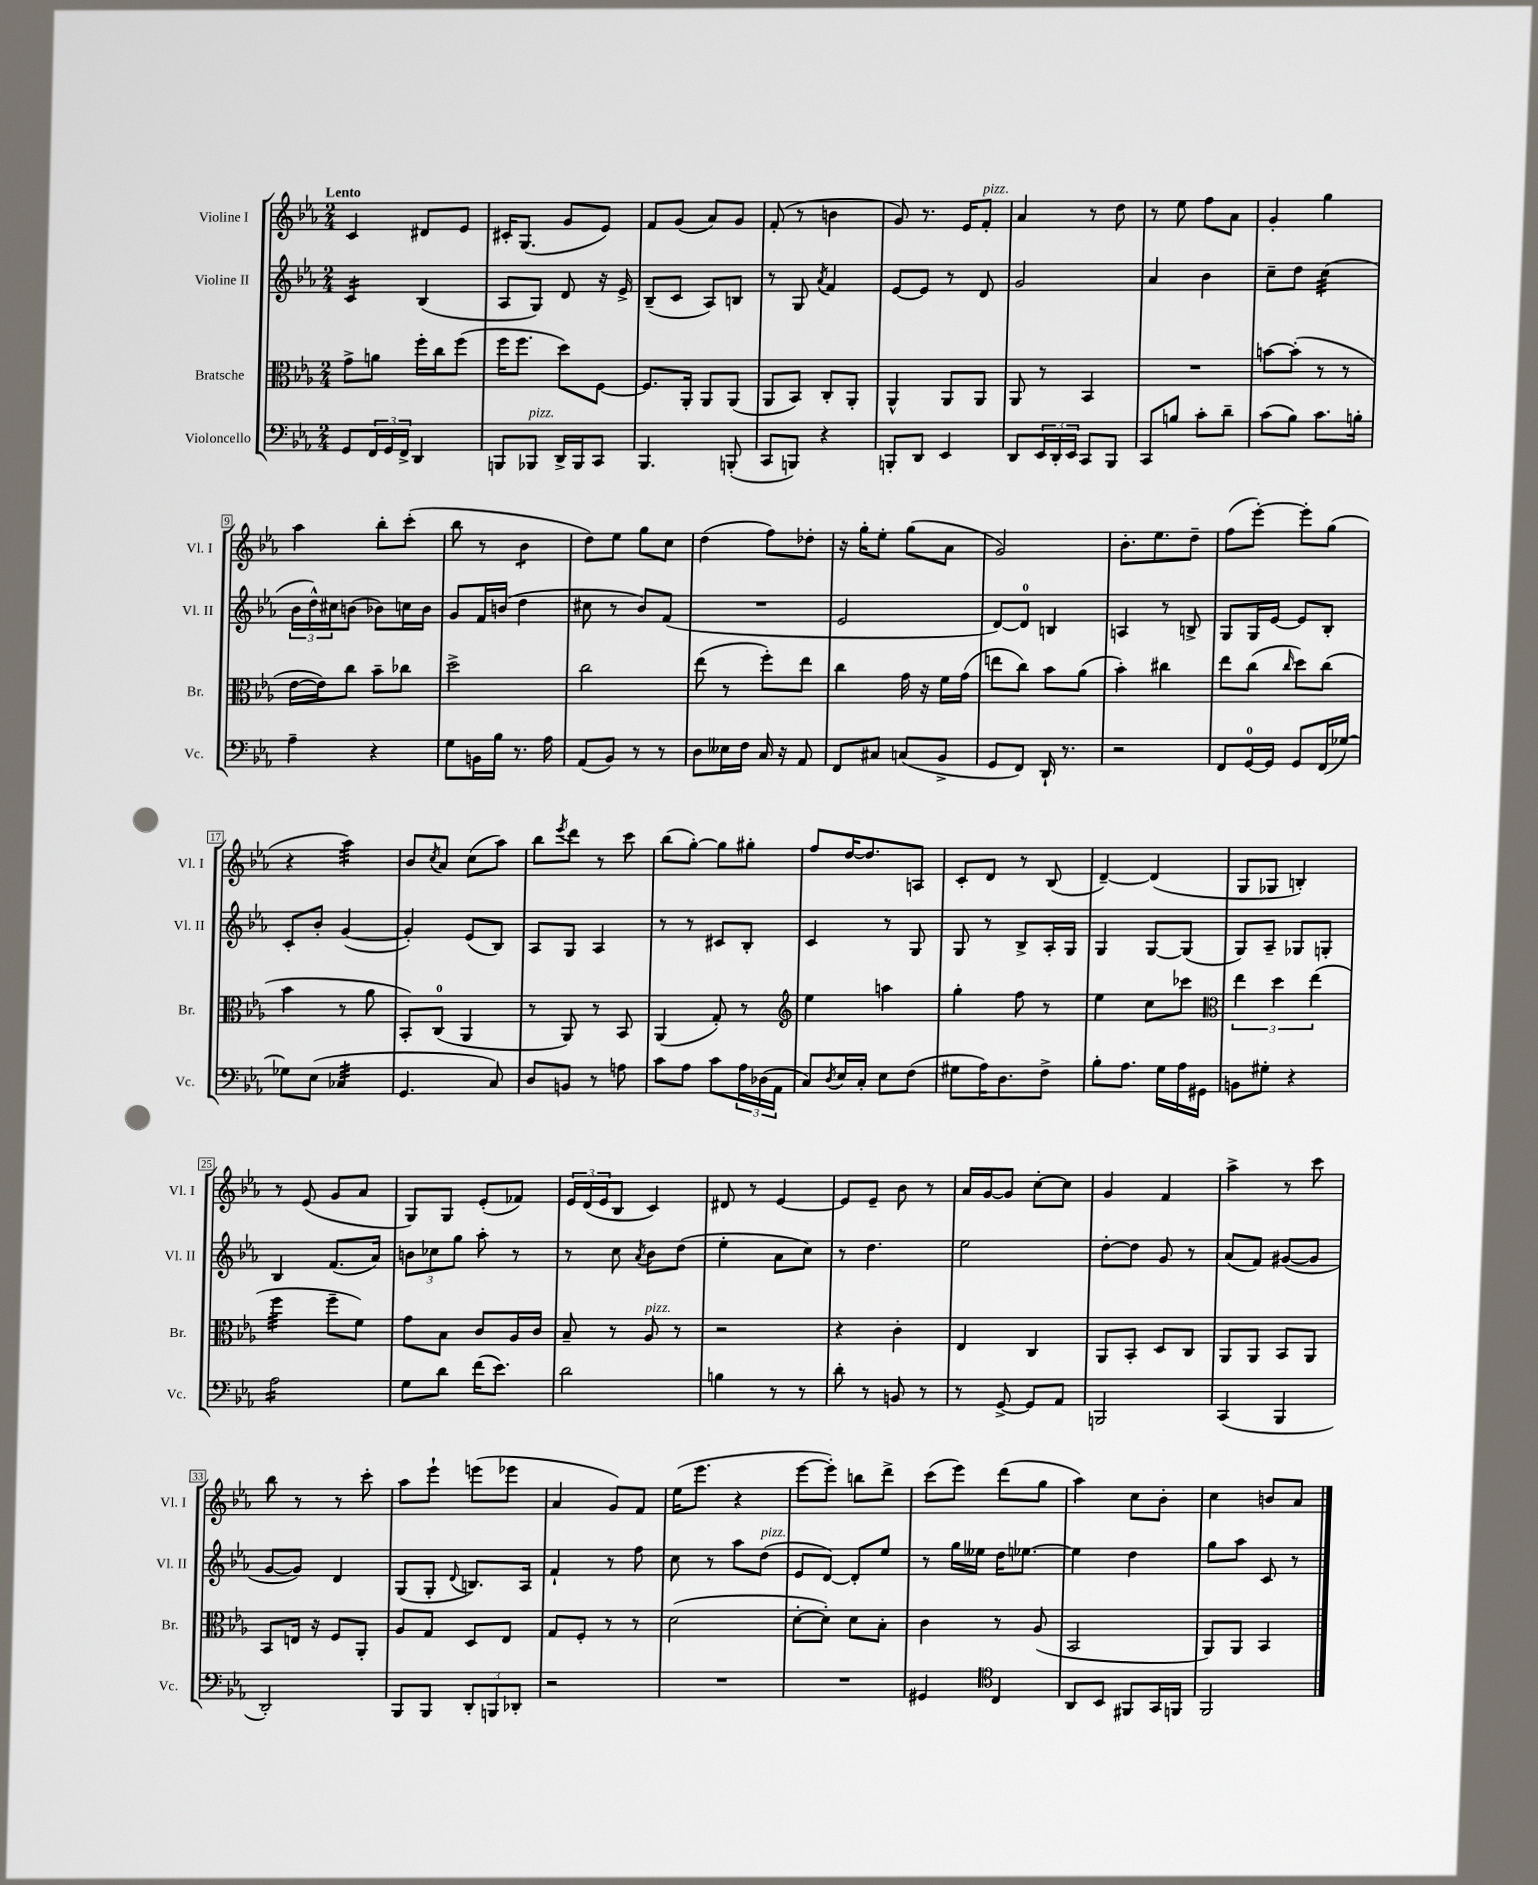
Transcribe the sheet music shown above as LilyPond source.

<<
\new StaffGroup <<
\new Staff = "s0" \with { instrumentName = "Violine I" shortInstrumentName = "Vl. I" } {
    \clef treble \key ees \major \numericTimeSignature \time 2/4 \tempo "Lento"
    c'4 dis'8 ees'8 |
    cis'16-. g8.( g'8 ees'8) |
    f'8 g'8( aes'8) g'8 |
    f'8-.( r8 b'4 |
    g'8) r8. ees'16 f'8-.^\markup { \italic "pizz." } |
    aes'4 r8 d''8 |
    r8 ees''8 f''8 aes'8 |
    g'4-. g''4 |
    aes''4 bes''8-. c'''8-.( |
    bes''8 r8 bes'4:8 |
    d''8) ees''8 g''8 c''8 |
    d''4( f''8) des''8-. |
    r16 g''16-. ees''8-. g''8( aes'8 |
    g'2) |
    bes'8.-. ees''8. d''8-- |
    f''8( ees'''8~-.) ees'''8-. g''8( |
    r4 aes''4:32) |
    bes'8 \acciaccatura { c''8 } aes'8 c''8( aes''8) |
    bes''8 \acciaccatura { ees'''8 } d'''8 r8 c'''8 |
    bes''8( g''8~-.) g''8 gis''8-. |
    f''8 d''16~ d''8. a8 |
    c'8-. d'8 r8 bes8( |
    d'4~--) d'4( |
    g8 ges8 b4-.) |
    r8 ees'8( g'8 aes'8 |
    g8) g8 ees'8-.( fes'8) |
    \tuplet 3/2 { ees'16 d'16( ees'16 } bes8 c'4) |
    dis'8 r8 ees'4~ |
    ees'8 ees'8-- bes'8 r8 |
    aes'16 g'16~ g'8 c''8~-. c''8 |
    g'4 f'4 |
    aes''4-> r8 c'''8 |
    bes''8 r8 r8 c'''8-. |
    aes''8 ees'''8-! e'''8( ees'''8 |
    aes'4 g'8) f'8 |
    ees''16( ees'''8. r4 |
    ees'''8~ ees'''8-.) b''8 d'''8-> |
    c'''8( ees'''8) d'''8( g''8 |
    aes''4) c''8 bes'8-. |
    c''4 b'8 aes'8 \bar "|." |
}
\new Staff = "s1" \with { instrumentName = "Violine II" shortInstrumentName = "Vl. II" } {
    \clef treble \key ees \major \numericTimeSignature \time 2/4
    c'4:16 bes4( |
    aes8 g8) d'8 r16 ees'16-> |
    bes8--( c'8 aes8) b8 |
    r8 g8 \acciaccatura { aes'8 } f'4 |
    ees'8~ ees'8 r8 d'8 |
    g'2 |
    aes'4 bes'4 |
    c''8-- d''8 c''4:32( |
    \tuplet 3/2 { bes'16 d''16-^) cis''16 } b'8( bes'8) c''16 bes'16 |
    g'8 f'16 b'16( d''4 |
    cis''8 r8 bes'8) f'8( |
    R2 |
    ees'2 |
    d'8~) d'8-0 b4 |
    a4 r8 b8-> |
    g8 g16 ees'16~ ees'8 bes8-. |
    c'8-. bes'8-. g'4~( |
    g'4-.) ees'8( bes8) |
    aes8 g8 aes4 |
    r8 r8 cis'8 bes8-. |
    c'4 r8 g8 |
    g8 r8 bes8-> aes16-. g16 |
    g4 g8~ g8( |
    g8) aes8-- ges8 g8-. |
    bes4 f'8.( aes'16) |
    \tuplet 3/2 { b'8 ces''8 g''8 } aes''8-. r8 |
    r8 c''8 \acciaccatura { aes'8 } bes'8 d''8( |
    ees''4-. aes'8 c''8) |
    r8 d''4. |
    ees''2 |
    d''8~-. d''8 g'8 r8 |
    aes'8( f'8) gis'8~( gis'8 |
    g'8~ g'8) d'4 |
    g8( g8-. \appoggiatura { d'8 } b8.) aes16 |
    f'4-! r8 f''8 |
    c''8 r8 aes''8 d''8^\markup { \italic "pizz." }( |
    ees'8 d'8~) d'8-. ees''8 |
    r8 g''16 eeses''16 d''16 ees''8.~ |
    ees''4 d''4 |
    g''8 aes''8 c'8 r8 \bar "|." |
}
\new Staff = "s2" \with { instrumentName = "Bratsche" shortInstrumentName = "Br." } {
    \clef alto \key ees \major \numericTimeSignature \time 2/4
    g'8-> a'8 f''16-. c''16 f''8( |
    f''16 f''8. d''8) f8~ |
    f8. aes,16-. aes,8 aes,8( |
    aes,8 bes,8) c8-. aes,8-. |
    aes,4-^ aes,8 aes,8 |
    aes,8 r8 bes,4 |
    R2 |
    b'8~ b'8-.( r8 r8 |
    ees'16~ ees'16) c''8 bes'8-- ces''8 |
    d''2-> |
    c''2 |
    ees''8( r8 f''8-.) ees''8 |
    c''4 g'16 r16 f'16 g'16( |
    e''8 c''8) bes'8 aes'8( |
    bes'4-.) cis''4 |
    ees''8 c''8( \grace { c''16 } d''8) c''8( |
    bes'4 r8 aes'8 |
    bes,8-.) c8-0( aes,4 |
    r8 aes,8) r8 bes,8 |
    aes,4( g8-.) r8 |
    \clef treble ees''4 a''4 |
    g''4-. f''8 r8 |
    ees''4 c''8 ces'''8 |
    \clef alto \tuplet 3/2 { ees''4 d''4 ees''4( } |
    f''4:32 f''8-- f'8) |
    g'8 bes8 c'8 aes16 c'16 |
    bes8-- r8 aes8^\markup { \italic "pizz." } r8 |
    r2 |
    r4 c'4-. |
    ees4 c4 |
    aes,8 bes,8-. d8 c8 |
    aes,8 aes,8 bes,8 aes,8 |
    bes,8 e16 r16 f8 aes,8-. |
    aes8 g8 d8 ees8 |
    g8 f8-. r8 r8 |
    d'2( |
    d'8~-. d'8-.) d'8 bes8-. |
    c'4 r8 aes8( |
    bes,2 |
    aes,8) aes,8 bes,4 \bar "|." |
}
\new Staff = "s3" \with { instrumentName = "Violoncello" shortInstrumentName = "Vc." } {
    \clef bass \key ees \major \numericTimeSignature \time 2/4
    g,8 \tuplet 3/2 { f,16 g,16 f,16-> } d,4 |
    b,,8 bes,,8^\markup { \italic "pizz." } d,16-> bes,,16 c,8 |
    bes,,4. b,,8-.( |
    c,8 b,,8) r4 |
    b,,8-. d,8 ees,4 |
    d,8 \tuplet 3/2 { ees,16 d,16-. ees,16 } c,8 bes,,8 |
    c,8 b8 c'8-. d'8-- |
    c'8( bes8) c'8. b16-. |
    aes4-- r4 |
    g8 b,16 bes16 r8. aes16 |
    aes,8( bes,8) r8 r8 |
    d8 eeses16 f16 c16 r16 aes,8 |
    f,8 cis8 c8( bes,8-> |
    g,8 f,8) d,16-! r8. |
    r2 |
    f,8 g,16-0~ g,16 g,8 f,16( ges16~) |
    ges8 ees8( ces4:32 |
    g,4. c8) |
    d8 b,8 r8 a8 |
    c'8 aes8 c'8 \tuplet 3/2 { aes16 des16( aes,16 } |
    c8) \acciaccatura { d8 } ees16 c16-. ees8 f8( |
    gis8 aes16) d8. f8-> |
    bes8-. aes8. g16 aes16 gis,16 |
    b,8 gis8-. r4 |
    aes2:16 |
    g8 d'8 f'16( ees'8.) |
    d'2 |
    b4 r8 r8 |
    d'8-. r8 b,8 r8 |
    r8 g,8~-> g,8 aes,8 |
    b,,2 |
    c,4( bes,,4 |
    d,2-.) |
    bes,,8 bes,,8 \tuplet 3/2 { d,8-. b,,8 des,8-. } |
    r2 |
    R2 |
    R2 |
    gis,4 \clef tenor c4 |
    aes,8 bes,8 fis,8 g,16 f,16 |
    f,2 \bar "|." |
}
>>
>>
\layout { \context { \Score \override BarNumber.stencil = #(make-stencil-boxer 0.1 0.3 ly:text-interface::print) } }
